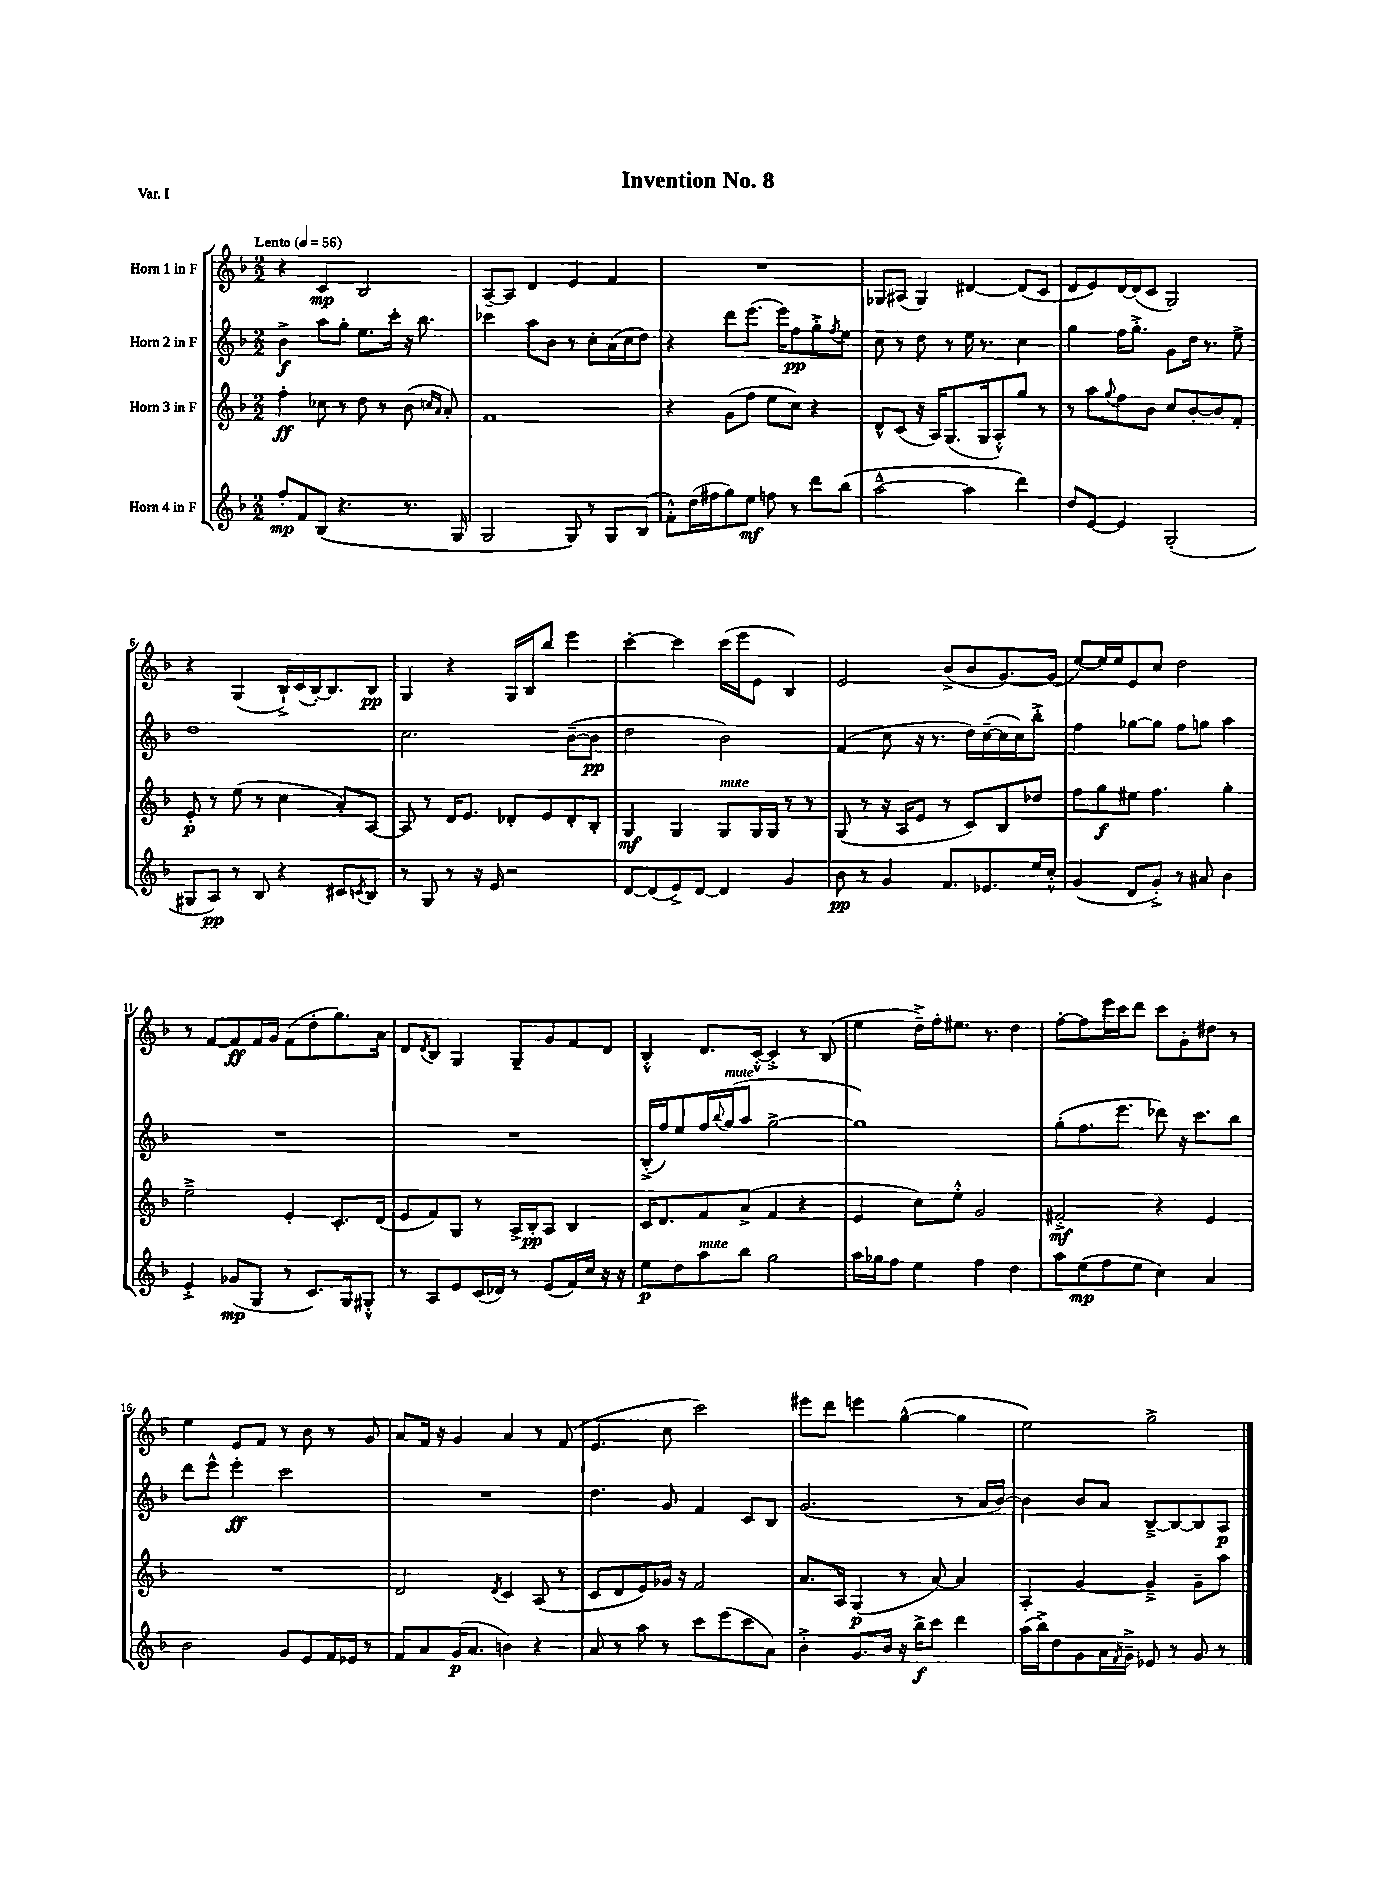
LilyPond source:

\header { title = "Invention No. 8" piece = "Var. I" }
<<
\new StaffGroup <<
\new Staff = "s0" \with { instrumentName = "Horn 1 in F" } {
    \clef treble \key f \major \numericTimeSignature \time 2/2 \tempo "Lento" 4 = 56
    r4 c'4\mp bes2 |
    a8~-- a8 d'4 e'4 f'4 |
    R1 |
    ges8 ais8( ges4) dis'4~ dis'8( c'8 |
    d'8 e'8) d'16~ d'16( c'8 g2) |
    r4 g4( bes16-!->) c'16( bes16~-.) bes8. bes8\pp |
    g4 r4 g16 bes16 bes''8 e'''4 |
    c'''4~-. c'''4 c'''16( e'''16 e'8 bes4) |
    e'2 bes'8->( bes'8 g'8.~) g'16( |
    e''8~) e''16 e''16 e'8 c''8 d''2 |
    r8 f'8~ f'8\ff f'16 g'16 f'8( d''8-. g''8.) a'16 |
    d'8 \acciaccatura { d'8 } bes8 g4 g8-- g'8 f'8 d'8 |
    bes4-.-^ d'8. c'16~-.-^ c'4-.-> r8 bes8( |
    e''4 d''16--->) f''16-. eis''8. r8. d''4 |
    f''8~-. f''8 e'''16 c'''16 d'''8 c'''8 g'8-. dis''8 r8 |
    e''4 e'8 f'8 r8 bes'8 r8 g'8 |
    a'8 f'16 r16 g'4 a'4 r8 f'8( |
    e'4. c''8 c'''2) |
    eis'''8 d'''8 e'''4 g''4~-^( g''4 |
    e''2) g''2-> \bar "|." |
}
\new Staff = "s1" \with { instrumentName = "Horn 2 in F" } {
    \clef treble \key f \major \numericTimeSignature \time 2/2
    bes'4->\f a''8 g''8-. e''8. c'''16-. r16 bes''8. |
    ces'''4 a''8 bes'8 r8 c''8-. a'16( c''16 d''8) |
    r4 d'''8 e'''8.( e'''16) f''8\pp g''8-.-> \acciaccatura { f''8 } e''8 |
    c''8 r8 d''8 r8 e''16 r8. c''4 |
    g''4 f''16 g''8.-.-> g'8 d''16 r8. e''8-> |
    d''1 |
    c''2. bes'8~--( bes'8\pp |
    d''2 bes'2) |
    f'4( c''8 r16 r8. d''16) c''16~--( c''16 c''16) bes''8-.-> |
    f''4 ges''8~ ges''8 f''8 g''8 a''4 |
    R1 |
    R1 |
    bes16-.->( f''16) e''8 f''16 \appoggiatura { bes''8 } g''16^\markup { \italic "mute" }( a''8 g''2~-> |
    g''1) |
    g''8-.( f''8. e'''8. des'''8) r16 c'''8. bes''8 |
    d'''8 e'''8-^ e'''4-.\ff c'''2 |
    R1 |
    d''4. g'8 f'4 c'8 bes8 |
    g'2.( r8 a'16 bes'16~) |
    bes'4 bes'8 a'8 bes8~---> bes8~ bes8 a8\p \bar "|." |
}
\new Staff = "s2" \with { instrumentName = "Horn 3 in F" } {
    \clef treble \key f \major \numericTimeSignature \time 2/2
    f''4-.\ff ces''8 r8 d''8 r8 bes'8( \grace { c''16 a'16 } a'8-.) |
    f'1 |
    r4 g'8( f''8 e''8 c''8) r4 |
    d'8-^ c'8( r16 a16) g8.( g16 a8-.-^) g''8 r8 |
    r8 a''8 \appoggiatura { g''8 } f''8 bes'8 c''8 bes'8~-. bes'8 f'8-. |
    e'8-.\p r8 e''8( r8 c''4 a'8-.) a8~ |
    a8 r8 d'16 e'8. des'8-. e'8 des'8-. bes8-. |
    g4\mf g4 g8^\markup { \italic "mute" } g16 g16 r8 r8 |
    g8( r8 r16 a16 e'8 r8 c'8) bes8 des''8 |
    f''8 g''8\f eis''8 f''4. g''4-. |
    e''2---> e'4-. c'8.-. d'16( |
    e'8 f'8) g8 r8 a16-> bes16-.\pp a8 bes4 |
    c'16 d'8. f'8 a'8->( f'4 r4 |
    e'4 c''8) e''8-.-^ g'2 |
    fis'2-.->\mf r4 e'4 |
    R1 |
    d'2 \acciaccatura { d'8 } c'4 a8( r8 |
    c'8 d'8 e'8) ges'16 r16 f'2 |
    a'8. a16 g4\p( r8 a'8~) a'4 |
    a4-. g'4~ g'4---> g'8-- a''8 \bar "|." |
}
\new Staff = "s3" \with { instrumentName = "Horn 4 in F" } {
    \clef treble \key f \major \numericTimeSignature \time 2/2
    f''8-.\mp f'8 bes8( r4. r8. g16 |
    g2 g8) r8 g8 bes8( |
    f'8-.-^) d''16( fis''16 g''8) e''8\mf f''8 r8 d'''8 bes''8( |
    a''2~---^ a''4 d'''4) |
    d''8 e'8~ e'4 g2-.( |
    gis8 a8\pp) r8 bes8 r4 cis'8 \acciaccatura { c'8 } bes8 |
    r8 g8 r8 r16 e'16 r2 |
    d'8~ d'8( e'8->) d'8~ d'4 g'4 |
    bes'8\pp r8 g'4 f'8. ees'8. e''16 c''16-.-^ |
    g'4( d'8 g'8-.->) r8 ais'8 bes'4 |
    e'4-.-> ges'8\mp( g8 r8 c'8.) g16 gis8-.-^ |
    r8 a8 e'8 c'16( des'16) r8 e'8( f'16) c''16 r16 r16 |
    e''8\p d''8 a''8^\markup { \italic "mute" } bes''8 g''2 |
    a''16 ges''16 f''8 e''4 f''4 d''4 |
    a''8 e''8\mp( f''8 e''8 c''4) a'4 |
    bes'2 g'8 e'8 f'16 ees'16 r8 |
    f'8 a'8 g'16\p( a'8. b'4) r4 |
    a'8 r8 a''8 r8 c'''8 e'''8( c'''8 a'8) |
    bes'4-.-> g'8. bes'16 r16 bes''16->\f c'''8 d'''4 |
    a''16( bes''16->) d''8 g'8 a'16 \acciaccatura { f'8 } g'16---> ees'8 r8 g'8 r8 \bar "|." |
}
>>
>>
